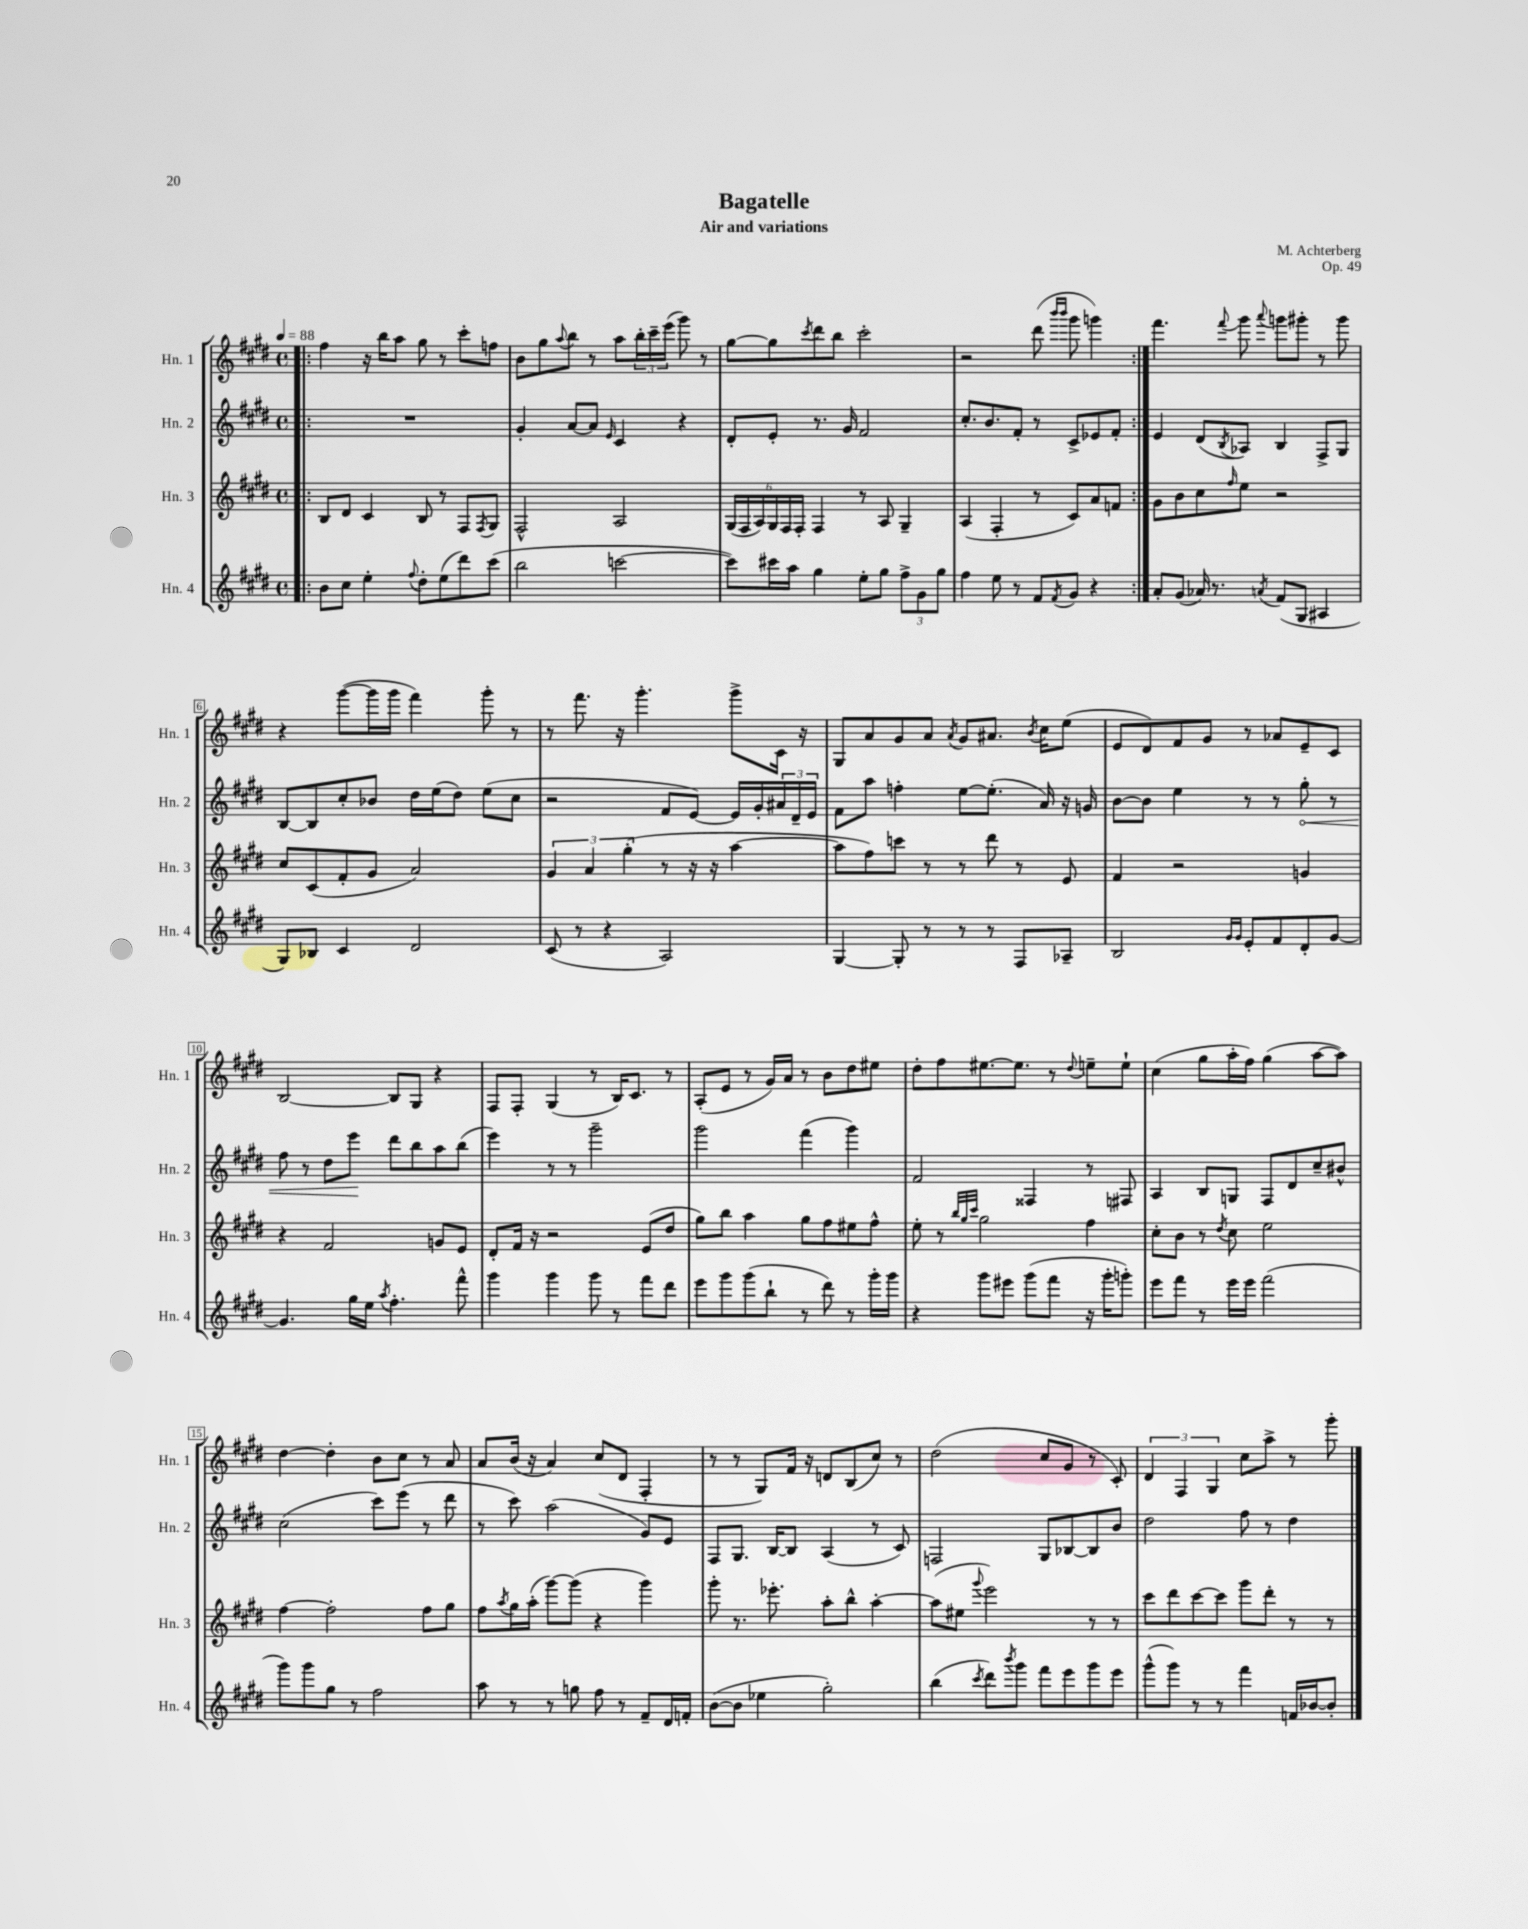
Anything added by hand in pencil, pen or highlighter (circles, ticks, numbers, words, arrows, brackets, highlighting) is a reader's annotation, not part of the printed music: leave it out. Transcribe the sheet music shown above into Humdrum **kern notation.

**kern	**kern	**kern	**dynam	**kern
*part4	*part3	*part2	*part2	*part1
*staff4	*staff3	*staff2	*staff2	*staff1
*I"Hn. 4	*I"Hn. 3	*I"Hn. 2	*	*I"Hn. 1
*I'Hn. 4	*I'Hn. 3	*I'Hn. 2	*	*I'Hn. 1
*clefG2	*clefG2	*clefG2	*	*clefG2
*k[f#c#g#d#]	*k[f#c#g#d#]	*k[f#c#g#d#]	*	*k[f#c#g#d#]
*M4/4	*M4/4	*M4/4	*	*M4/4
*met(c)	*met(c)	*met(c)	*	*met(c)
*MM88	*MM88	*MM88	*	*MM88
=1!|:	=1!|:	=1!|:	=1!|:	=1!|:
8b\L	8B/L	1r	.	4ff#\
8cc#\J	8d#/J	.	.	.
4ee'\	4c#/	.	.	16r
.	.	.	.	16bb\KL
.	.	.	.	8aa\J
8qqff#/	.	.	.	.
8dd#'\L	8B/	.	.	8gg#\
(8ee\	8r	.	.	8r
8ddd#\)	8F#/L	.	.	8ccc#'\L
.	8qF#/	.	.	.
(8ccc#\J	8G#/J	.	.	8ffn\J
=2	=2	=2	=2	=2
2bb\	2F#^^/	4g#'/	.	8b\L
.	.	.	.	8gg#\
.	.	.	.	8qqaa/
.	.	[8a/L	.	8bb\J
.	.	8a/J]	.	8r
.	.	16qqe/	.	.
[2cccn\	2A/	4c#/	.	8aa\L
.	.	.	.	24bb'\L
.	.	.	.	24ccc#~\
.	.	.	.	(24eee\JJ
.	.	4r	.	8ggg#\)
.	.	.	.	8r
=3	=3	=3	=3	=3
8ccc\L])	(24G#/LL	8d#'/L	.	[8gg#\L
.	24F#/	.	.	.
.	24A/)	.	.	.
16ccc#X\L	24G#/	8e'/J	.	8gg#\]
.	24F#/	.	.	.
16aa\JJ	.	.	.	.
.	24F#'/JJ	.	.	.
.	.	.	.	8qccc#/
4gg#\	4F#/	8.r	.	8ddd#\
.	.	.	.	8bb\J
.	.	16g#/	.	.
8ee'\L	8r	2f#/	.	2ccc#'\
8gg#\J	8A/	.	.	.
12ff#^\L	4G#~/	.	.	.
12g#\	.	.	.	.
12gg#\J	.	.	.	.
=4	=4	=4	=4	=4
4ff#\	(4A/	8.cc#'/L	.	2r
.	.	8.b/	.	.
8ee\	4F#'/	.	.	.
8r	.	8f#'/J	.	.
8f#/L	8r	8r	.	(8ddd#\
.	.	.	.	16qqbbb/LL
8qf#/	.	.	.	16qqbbb/JJ
8g#/J	8c#/L)	8c#^/L	.	8ggg#\
4r	8a/	8e-X/	.	4gggn\)
.	8fn/J	8f#'/J	.	.
=5:|!	=5:|!	=5:|!	=5:|!	=5:|!
8a'/L	8g#\L	4e/	.	4.fff#\
(8g#/J	8b\	.	.	.
16a-X/)	8cc#\	(8d#/L	.	.
8.r	.	.	.	.
.	16qqff#/	8qB/	.	8qqfff#/
.	8ee\J	8A-X/J)	.	8ggg#\
8qan/	.	.	.	8qqaaa/
(8f#/L	2r	4B/	.	8gggn\L
8G#/J	.	.	.	8ggg#X'\J
4A#X/	.	8F#^/L	.	8r
.	.	8G#/J	.	8ggg#\
!!LO:LB:g=z
=6	=6	=6	=6	=6
8G#/L)	8cc#/L	[8B/L	.	4r
8B-X/J	(8c#/	8B/]	.	.
4c#/	8f#'/	8cc#'/	.	([8ggg#\L
.	8g#/J	8b-X/J	.	16ggg#\L]
.	.	.	.	16ggg#\JJ
2d#/	2a/)	16dd#\LL	.	4fff#\)
.	.	(16ee\J	.	.
.	.	8dd#\J)	.	.
.	.	(8ee\L	.	8ggg#'\
.	.	8cc#\J	.	8r
=7	=7	=7	=7	=7
(8c#/	6g#/	2r	.	8r
8r	.	.	.	8.fff#\
.	6a/	.	.	.
4r	.	.	.	.
.	.	.	.	16r
.	(6gg#'\	.	.	.
.	.	.	.	4.ggg#'\
2A/)	8r	8f#/L	.	.
.	16r	[8e/J)	.	.
.	16r	.	.	.
.	[4aa\	16e/LL]	.	8ggg#^\L
.	.	16g#'/	.	.
.	.	24a#X/	.	16c#\Jk
.	.	24d#~/	.	.
.	.	.	.	16r
.	.	24e/JJ	.	.
=8	=8	=8	=8	=8
[4G#/	8aa\L]	8f#\L	.	8G#/L
.	8ff#\)	8aa\J	.	8a/
8G#'/]	8cccn\J	4ffn'\	.	8g#/
8r	8r	.	.	8a/J
.	.	.	.	8qa/
8r	8r	[8ee\L	.	8g#/L
8r	8ddd#\	(8.ee'\J]	.	8.a#X/J
8F#/L	8r	.	.	.
.	.	.	.	8qb/
.	.	16a/)	.	16cc#\KL
8A-X~/J	8e/	16r	.	(8ee\J
.	.	16gn/	.	.
=9	=9	=9	=9	=9
2B/	4f#/	[8b\L	.	8e/L
.	.	8b\J]	.	8d#/)
.	2r	4ee\	.	8f#/
.	.	.	.	8g#/J
16qqg#/LL	.	.	.	.
16qqg#/JJ	.	.	.	.
8e'/L	.	8r	.	8r
8f#/	.	8r	.	8a-X/L
!	!	!	!LO:HP:b	!
8d#'/	4gn/	8gg#'\	<	8e~/
[8g#/J	.	8r	.	8c#/J
!!LO:LB:g=z
=10	=10	=10	=10	=10
4.g#/]	4r	8ff#\	.	[2B/
.	.	8r	.	.
.	2f#/	8dd#\L	.	.
16gg#\LL	.	8eee\J	.	.
16ee\JJ	.	.	.	.
8qaa/	.	.	.	.
4.ff#'\	.	8ddd#\L	[	8B/L]
.	.	8bb\	.	8G#/J
.	8gn/L	8aa\	.	4r
8fff#^^\	8e/J	(8bb\J	.	.
=11	=11	=11	=11	=11
4ggg#\	8d#'/L	4eee\)	.	8F#/L
.	16f#/Jk	.	.	8F#'/J
.	16r	.	.	.
4ggg#\	2r	8r	.	(4G#/
.	.	8r	.	.
8ggg#\	.	2ggg#~\	.	8r
8r	.	.	.	16B/KL)
.	.	.	.	8.c#/J
8fff#\L	(8e/L	.	.	.
8ddd#\J	8dd#/J	.	.	8r
=12	=12	=12	=12	=12
8eee\L	8gg#\L)	2ggg#\	.	(8A'/L
8ggg#\	8bb\J	.	.	8e/J
(8ggg#\	4aa\	.	.	8r
8bb`\J	.	.	.	16g#/LL)
.	.	.	.	16a/JJ
8r	8gg#\L	(4fff#\	.	8r
8ddd#\)	8ff#\	.	.	8b\L
8r	8ee#X\	4ggg#\)	.	8dd#\
16ggg#'\LL	8ff#^^\J	.	.	8ee#X\J
16ggg#\JJ	.	.	.	.
=13	=13	=13	=13	=13
4r	8ee'\	2f#/	.	8dd#'\L
.	8r	.	.	8ff#\
.	32qqbb/LLL	.	.	.
.	32qqgg#/	.	.	.
.	32qqccc#/JJJ	.	.	.
8ggg#\L	2gg#\	.	.	[8.ee#X\
8eee#X\J	.	.	.	.
.	.	.	.	8.ee#\J]
(8ggg#\L	.	4F##X/	.	.
8fff#\J	.	.	.	8r
.	.	.	.	8qqdd#/
16r	4ff#\	8r	.	8een~\L
16ggg#'\KL	.	.	.	.
8gggn'\J)	.	8F#X/	.	8ee`\J
=14	=14	=14	=14	=14
8eee\L	8cc#'\L	4A/	.	(4cc#\
8fff#\J	8b\J	.	.	.
8r	8r	8B/L	.	8gg#\L
.	8qdd#/	.	.	.
16eee\LL	8cc#\	8Gn/J	.	16aa'\L
16eee\JJ	.	.	.	16ff#\JJ)
(2fff#\	2ee\	8F#/L	.	(4gg#\
.	.	8d#/	.	.
.	.	8cc#~/	.	[8aa\L
.	.	8b#X^^/J	.	8aa\J])
!!LO:LB:g=z
=15	=15	=15	=15	=15
8ggg#\L)	[4ff#\	(2cc#\	.	[4dd#\
8ggg#\	.	.	.	.
8gg#\J	2ff#'\]	.	.	4dd#'\]
8r	.	.	.	.
2ff#\	.	8ccc#\L)	.	8b\L
.	.	(8eee\J	.	8cc#\J
.	8ff#\L	8r	.	8r
.	8gg#\J	8ddd#\	.	8a/
=16	=16	=16	=16	=16
8aa\	8ff#\L	8r	.	8a/L
.	8qaa/	.	.	.
8r	16gg#\L	8ccc#\)	.	(16b/Jk
.	(16aa'\JJ	.	.	16r
8r	[8ggg#\L)	(2aa\	.	4a/)
8ggn\	(8ggg#\J]	.	.	.
8ff#\	4r	.	.	(8cc#/L
8r	.	.	.	8d#/J
8f#~/L	4ggg#\)	8g#/L)	.	4F#'/
16d#/L	.	8e/J	.	.
16fn'/JJ	.	.	.	.
=17	=17	=17	=17	=17
([8b\L	8ggg#'\	8F#/L	.	8r
8b\J]	8.r	8.G#/J	.	8r
4ee-X\	.	.	.	8G#/L)
.	8.eee-X'\	[16B/KL	.	.
.	.	8B/J]	.	16f#/Jk
.	.	.	.	16r
2gg#'\)	8aa'\L	(4A/	.	8dn/L
.	8bb^^\J	.	.	(8B/
.	[4aa'\	8r	.	8cc#/J)
.	.	8c#/)	.	8r
=18	=18	=18	=18	=18
(4bb\	(8aa\L]	2Fn/	.	(2dd#\
.	8ee#X\J	.	.	.
8qccc#/	8qqggg#/	.	.	.
8ddd#\L)	2eee\)	.	.	.
8qbbb/	.	.	.	.
8ggg#\J	.	.	.	.
8fff#\L	.	8G#/L	.	8cc#/L
8eee\	.	[8B-X/	.	8g#/J
8ggg#\	8r	8B-/]	.	8r
8eee\J	8r	8b/J	.	8c#'/)
=19	=19	=19	=19	=19
(8ggg#^^\L	8ccc#\L	2dd#\	.	6d#/
8ggg#\J)	8ddd#\	.	.	.
.	.	.	.	6F#/
8r	[8ccc#\	.	.	.
.	.	.	.	6G#/
8r	8ccc#\J]	.	.	.
4fff#\	8ggg#\L	8ff#\	.	8cc#\L
.	8ddd#'\J	8r	.	8aa^\J
16fn/LL	8r	4dd#\	.	8r
[16b-X/J	.	.	.	.
8b-'/J]	8r	.	.	8ggg#'\
==	==	==	==	==
*-	*-	*-	*-	*-
